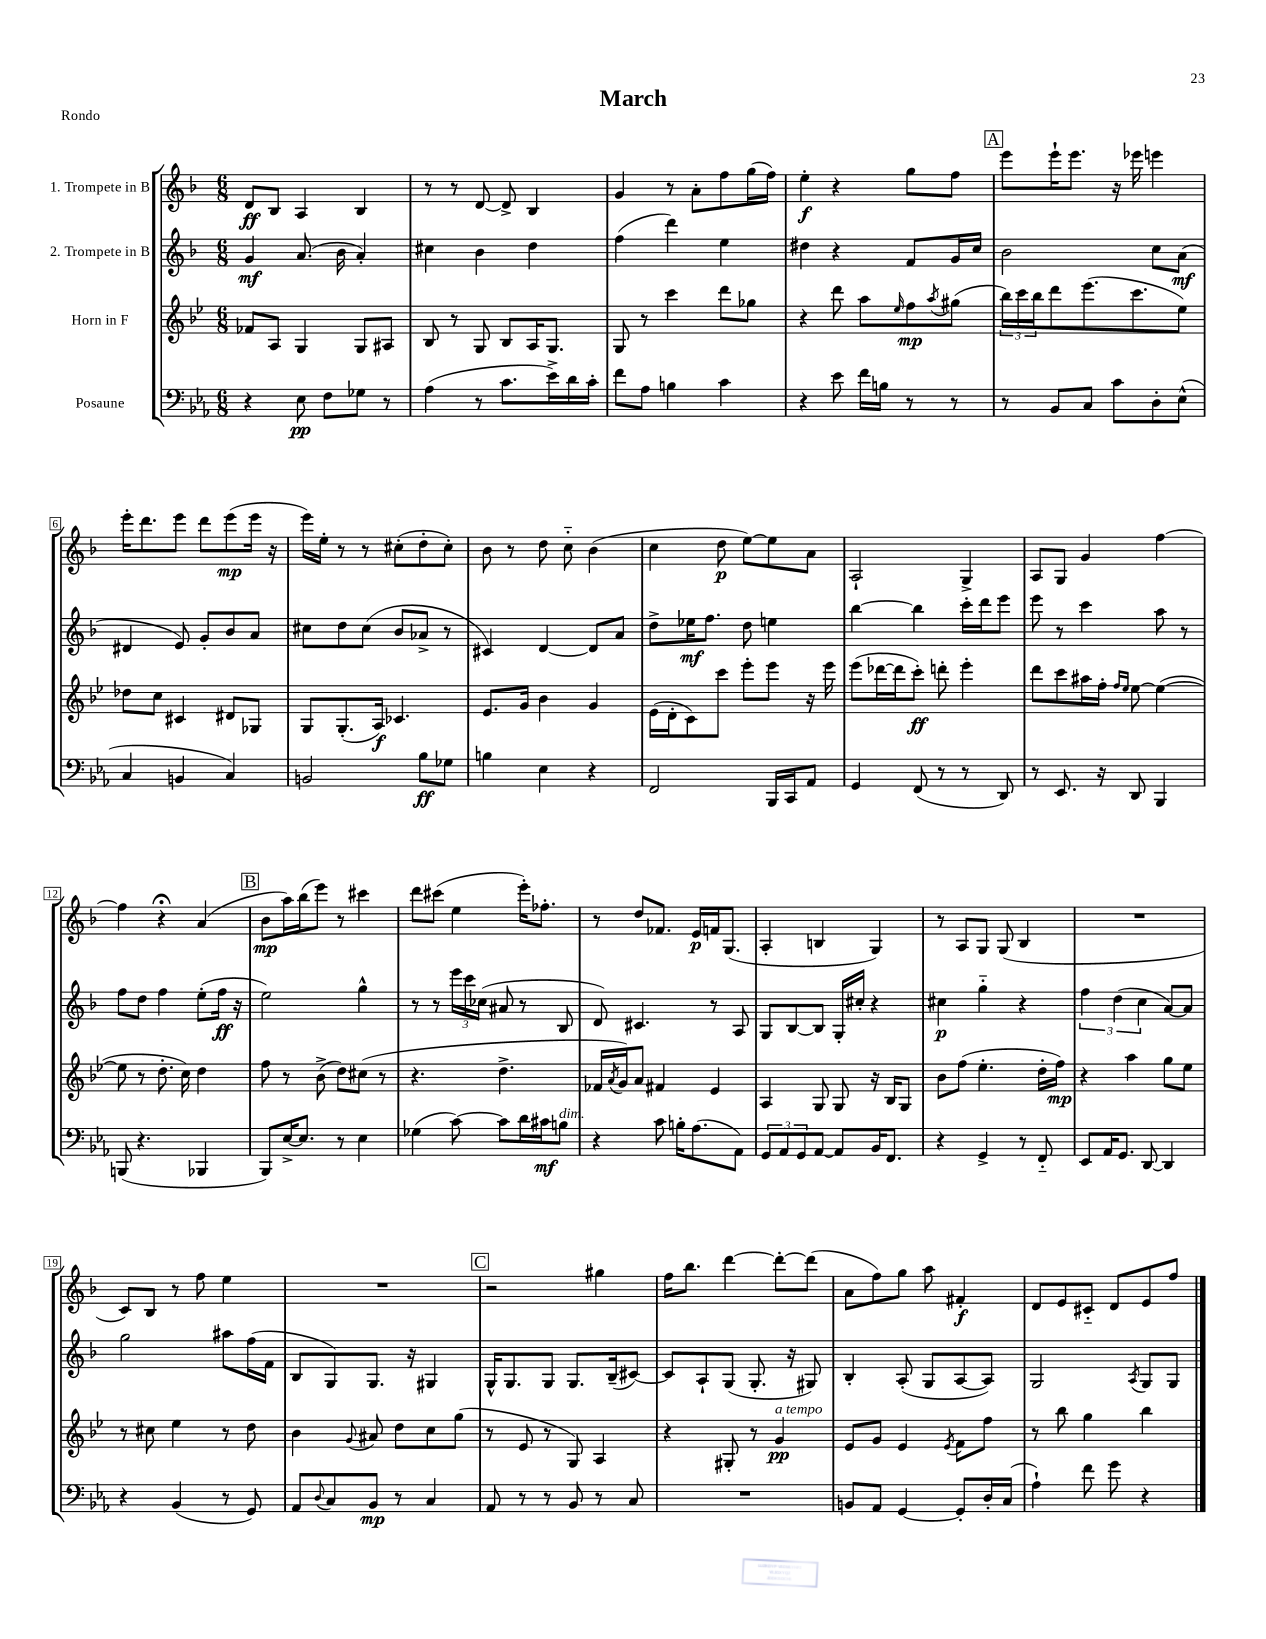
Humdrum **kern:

**kern	**kern	**kern	**kern
*staff4	*staff3	*staff2	*staff1
*clefF4	*clefG2	*clefG2	*clefG2
*k[b-e-a-]	*k[b-e-]	*k[b-]	*k[b-]
*M6/8	*M6/8	*M6/8	*M6/8
4r	8f-	4g	8d
.	8A	.	8B-
8E-	4G	(8.a	4A
8F	.	.	.
.	.	16b-	.
8G-	8G	4a')	4B-
8r	8A#	.	.
=	=	=	=
(4A-	8B-	4cc#	8r
.	8r	.	8r
8r	8G	4b-	[8d
8.c	8B-	.	8d^]
.	16A	4dd	4B-
16e-^)	8.G	.	.
16d	.	.	.
16c'	.	.	.
=	=	=	=
8f	8G	(4ff	4g
8A-	8r	.	.
4B	4ccc	4ddd)	8r
.	.	.	8a'
4c	8ddd	4ee	8ff
.	8gg-	.	(16gg
.	.	.	16ff)
=	=	=	=
4r	4r	4dd#	4ee'
8e-	8ddd	4r	4r
16f	8aa	.	.
16B	.	.	.
.	16qqee-	.	.
8r	8ff	8f	8gg
.	8qaa	.	.
8r	(8gg#	16g	8ff
.	.	16cc	.
=	=	=	=
8r	24bb-)	2b-	8eee
.	24ccc	.	.
.	24bb-	.	.
8BB-	8ddd	.	16eee`
.	.	.	8.eee
8C	(8.eee-	.	.
8c	.	.	16r
.	8.ccc	.	16eee-
8D'	.	8cc	4eee
(8E-^^	8ee-)	(8a	.
=	=	=	=
4C	8dd-	4d#	16eee'
.	.	.	8.ddd
.	8cc	.	.
4BB	4c#	8e)	8eee
.	.	8g'	8ddd
4C)	8d#	8b-	(8eee
.	8G-	8a	16eee
.	.	.	16r
=	=	=	=
2BB	8G	8cc#	16eee)
.	.	.	16ee'
.	(8.G'	8dd	8r
.	.	(8cc#	8r
.	16A)	.	.
.	4.c-	8b-	(8cc#'
8B-	.	8a-^	8dd'
8G-	.	8r	8cc#')
=	=	=	=
4B	8.e-	4c#)	8b-
.	.	.	8r
.	16g	.	.
4E-	4b-	[4d	8dd
.	.	.	8cc'~
4r	4g	8d]	(4b-
.	.	8a	.
=	=	=	=
2FF	(16e-	8dd^	4cc
.	16d'	.	.
.	8c)	16ee-	.
.	.	8.ff	.
.	8ccc	.	8dd
.	8eee-'	8dd	[8ee)
16BBB-	8eee-	4ee	8ee]
16CC	.	.	.
8AA-	16r	.	8a
.	16eee-	.	.
=	=	=	=
4GG	(8eee-	[4bb-	2A`
.	[16ddd-	.	.
.	16ddd-]	.	.
(8FF	8ccc')	4bb-]	.
8r	8ddd'	.	.
8r	4eee-'	16ccc'	4G^
.	.	16ddd	.
8DD)	.	8eee	.
=	=	=	=
8r	8ddd	8eee	8A
8.EE-	8ccc	8r	8G
.	16aa#	4ccc	4g
16r	16ff'	.	.
.	16qqff	.	.
.	16qqee-	.	.
8DD	[8ee-	.	.
4BBB-	(4ee-_	8aa	[4ff
.	.	8r	.
=	=	=	=
(8BBB	8ee-]	8ff	4ff]
4.r	8r	8dd	.
.	8.dd'	4ff	4r;
.	16cc)	.	.
4BBB-	4dd	(8ee'	(4a
.	.	16ff	.
.	.	16r	.
=	=	=	=
8BBB-)	8ff	2ee)	8b-
[16E-^	8r	.	16aa)
8.E-]	.	.	(16bb-
.	(8b-^	.	8eee)
8r	8dd)	.	8r
4E-	(8cc#	4gg^^	4ccc#
.	8r	.	.
=	=	=	=
(4G-	4.r	8r	8ddd
.	.	8r	(8ccc#
[8c)	.	24eee	4ee
.	.	24ccc	.
.	.	(24cc-	.
8c]	4.dd^	8a#	.
16d	.	8r	16eee')
16c#	.	.	8.ff-'
8B	.	8B-	.
=	=	=	=
4r	16f-	8d)	8r
.	8qa	.	.
.	16g)	.	.
.	8a	4.c#	8dd
8c	4f#	.	8.f-
16B'	.	.	.
(8.A-	.	.	16e
.	4e-	8r	16f
.	.	.	(8.G
8AA-)	.	8A	.
=	=	=	=
12GG	4A	8G	4A'
12AA-	.	.	.
.	.	[8B-	.
12GG	.	.	.
[8AA-	8G	8B-]	4B
8AA-]	8G	16G'	.
.	.	16cc#'	.
16BB-	16r	4r	4G)
8.FF	16B-	.	.
.	8G	.	.
=	=	=	=
4r	8b-	4cc#	8r
.	(8ff	.	8A
4GG^	4.ee-'	4gg'~	8G
.	.	.	(8G
8r	.	4r	4B-
8FF'~	16dd'	.	.
.	16ff)	.	.
=	=	=	=
8EE-	4r	6ff	2.r
16AA-	.	.	.
.	.	(6dd	.
8.GG	.	.	.
.	4aa	.	.
.	.	6cc	.
[8DD	.	.	.
4DD]	8gg	[8a)	.
.	8ee-	8a]	.
=	=	=	=
4r	8r	2gg	8c)
.	8cc#	.	8B-
(4BB-	4ee-	.	8r
.	.	.	8ff
8r	8r	8aa#	4ee
8GG)	8dd	(16ff	.
.	.	16f	.
=	=	=	=
8AA-	4b-	8B-	2.r
8qqD	.	.	.
8C	.	8G)	.
.	8qqg	.	.
8BB-	8a#	8.G	.
8r	8dd	.	.
.	.	16r	.
4C	8cc	4G#	.
.	(8gg	.	.
=	=	=	=
8AA-	8r	16G^^	2r
.	.	8.G	.
8r	8e-	.	.
8r	8r	8G	.
8BB-	8G)	8.G	.
8r	4A	.	4gg#
.	.	(16B-~	.
8C	.	[8c#)	.
=	=	=	=
2.r	4r	8c#]	16ff
.	.	.	8.bb-
.	.	8A`	.
.	8G#'	(8G	[4ddd
.	8r	8.G'	.
.	4g	.	8ddd'_
.	.	16r	.
.	.	8G#)	(8ddd]
=	=	=	=
8BB	8e-	4B-'	8a
8AA-	8g	.	8ff)
[4GG	4e-	(8A'	8gg
.	.	8G	8aa
.	8qe-	.	.
8GG']	8f	[8A	4f#'
16D'	8ff	8A])	.
(16C	.	.	.
=	=	=	=
4A-`)	8r	2G	8d
.	8bb-	.	8e
8f	4gg	.	8c#'~
8g	.	.	8d
.	.	8qA	.
4r	4bb-	8G	8e
.	.	8G	8ff
==	==	==	==
*-	*-	*-	*-
